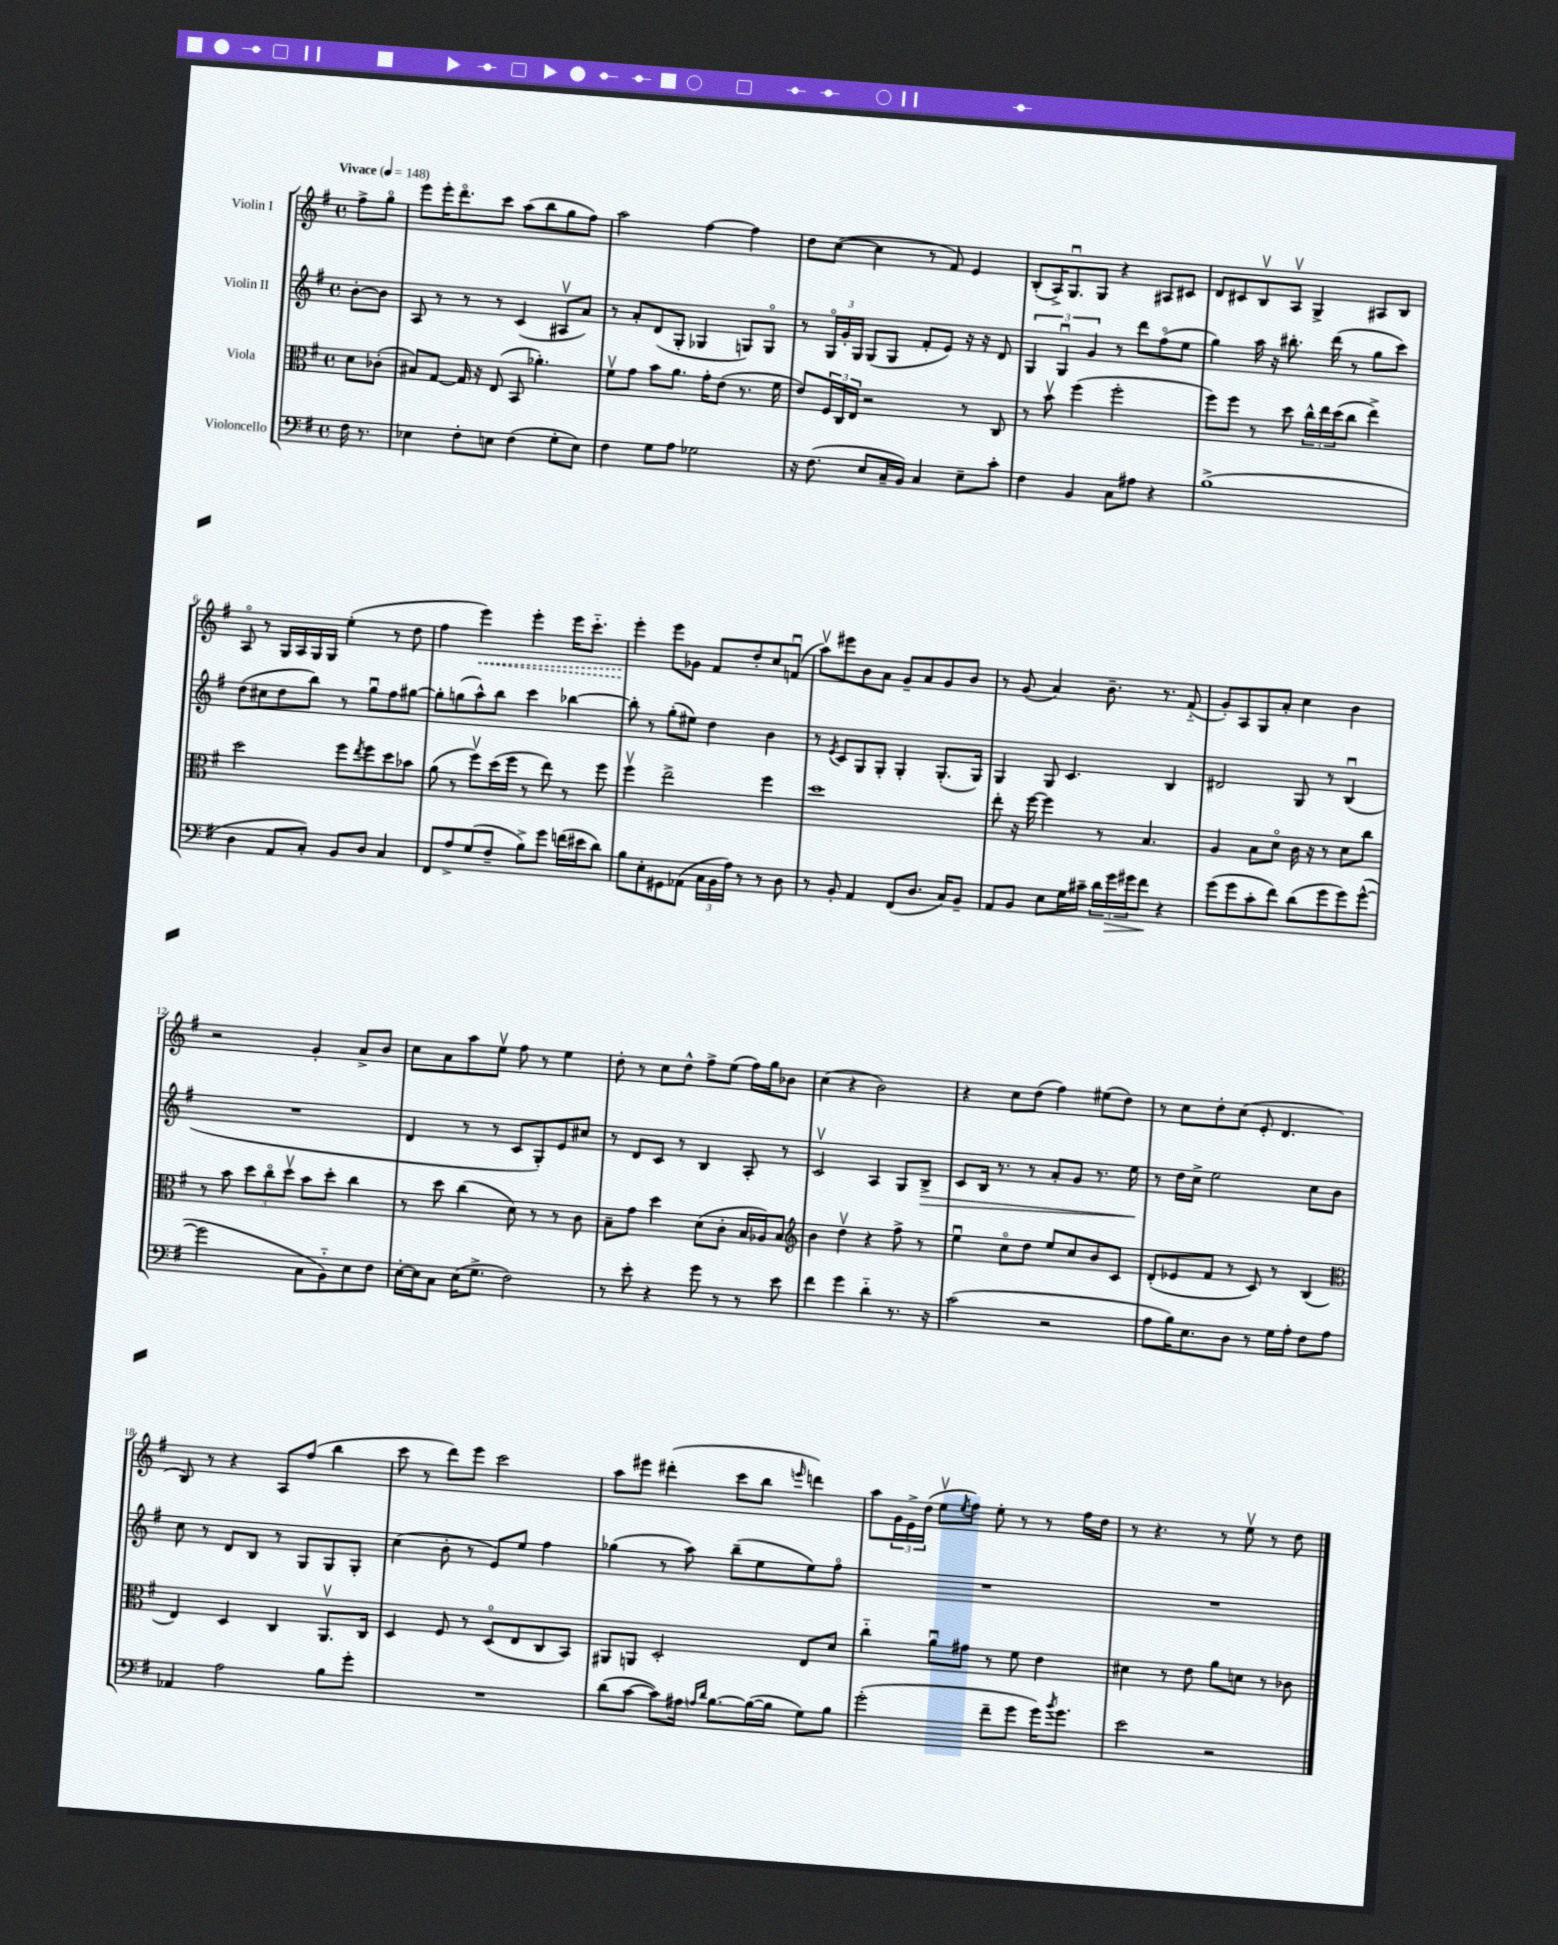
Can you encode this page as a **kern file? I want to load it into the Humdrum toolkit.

**kern	**dynam	**kern	**kern	**dynam	**kern	**dynam
*part4	*part4	*part3	*part2	*part2	*part1	*part1
*staff4	*staff4	*staff3	*staff2	*staff2	*staff1	*staff1
*I"Violoncello	*	*I"Viola	*I"Violin II	*	*I"Violin I	*
*clefF4	*	*clefC3	*clefG2	*	*clefG2	*
*k[f#]	*	*k[f#]	*k[f#]	*	*k[f#]	*
*M4/4	*	*M4/4	*M4/4	*	*M4/4	*
*met(c)	*	*met(c)	*met(c)	*	*met(c)	*
*MM148	*	*MM148	*MM148	*	*MM148	*
=	=	=	=	=	=	=
!	!	!	!	!	!LO:TX:a:B:t=Vivace	!
16F#\	.	8d\L	[8b'\L	.	8ff#^\L	.
8.r	.	.	.	.	.	.
.	.	(8c-X'\J	8b\J]	.	8gg\J	.
=1	=1	=1	=1	=1	=1	=1
4E-X\	.	8B#X/L)	8A/	.	8eee\L	.
.	.	[8G/J	8r	.	16eee'\K	.
.	.	.	.	.	8.ddd\	.
8F#'\L	.	16G/]	8r	.	.	.
.	.	16r	.	.	.	.
8En\J	.	(8E/	8r	.	8ccc\J	.
(4F#\	.	8BB/	(4c/	.	(8aa\L	.
.	.	4.a-X'\)	.	.	8bb\	.
8G'\L	.	.	8A#Xv/L	.	8gg\	.
8E\J)	.	.	8a/J)	.	8ff#\J)	.
=2	=2	=2	=2	=2	=2	=2
4F#\	.	8f#v\L	8r	.	2aa\	.
.	.	8g\J	8a'/L	.	.	.
8G\L	.	8b\L	(8d/	.	.	.
8A\J	.	8.a\J	8G'/J	.	.	.
2G-X\	.	.	4G-X/	.	[4ff#\	.
.	.	16g'\KL	.	.	.	.
.	.	(8e\J	.	.	.	.
.	.	8.r	8Gn/L)	.	4ff#\]	.
.	.	.	8G/J	.	.	.
.	.	16f#\	.	.	.	.
=3	=3	=3	=3	=3	=3	=3
16r	.	8e/L)	8r	.	8dd\L	.
(8.F#\	.	.	.	.	.	.
.	.	24F#/L	24G/LL	.	([8cc\J	.
.	.	24C/	24g'/	.	.	.
.	.	24E/JJ	24G/JJ	.	.	.
8E/L	.	2r	(8G/L	.	4cc\]	.
16C~/L	.	.	8G/J	.	.	.
16BB/JJ)	.	.	.	.	.	.
4C/	.	.	8f#'/L	.	8r	.
.	.	.	8e/J)	.	8f#/)	.
8E~\L	.	8r	16r	.	4e/	.
.	.	.	16r	.	.	.
8c'\J	.	8C/	8d/	.	.	.
=4	=4	=4	=4	=4	=4	=4
4F#\	.	8r	6G/	.	(8B'/L	.
.	.	8bv\	.	.	16A^/K)	.
.	.	.	6Gu/	.	.	.
.	.	.	.	.	8.Gu/	.
4BB/	.	(4ff#\	.	.	.	.
.	.	.	6g/	.	.	.
.	.	.	.	.	8G/J	.
8C\L	.	2ff#'\	8r	.	4r	.
8A#X\J	.	.	8ddd\L	.	.	.
4r	.	.	(8ff#\	.	8A#X/L	.
.	.	.	8ee\J	.	8c#X/J	.
=5	=5	=5	=5	=5	=5	=5
(1B^	.	8ff#\L)	4gg\)	.	8d/L	.
.	.	8ff#\J	.	.	8c#X/	.
.	.	8r	16aa\	.	8Bv/	.
.	.	.	16r	.	.	.
.	.	8dd\	8.bb#X'\	.	8Av/J	.
.	.	24cc^^\LL	.	.	4G^/	.
.	.	24ee\	.	.	.	.
.	.	.	(16ddd\	.	.	.
.	.	(24dd\J	.	.	.	.
.	.	8cc\J	8r	.	.	.
.	.	4ee^\)	8gg\L	.	8A#X/L	.
.	.	.	8ccc\J)	.	8B/J	.
!!LO:LB:g=z
=6	=6	=6	=6	=6	=6	=6
4D\	.	2dd\	(8dd\L	.	8A/	.
.	.	.	8cc#X\	.	8r	.
8AA/L	.	.	8dd\	.	16G/LL	.
.	.	.	.	.	16A/	.
8C'/J)	.	.	8bb\J)	.	16G/	.
.	.	.	.	.	16G/JJ	.
8BB/L	.	8ff#\L	8r	.	(4ee'\	.
.	.	8qee/	.	.	.	.
8D/J	.	8ff#\	8ggu\L	.	.	.
4C/	.	8dd\	8ff#\	.	8r	.
.	.	8b-X\J	[8gg#X\J	.	8dd\	.
=7	=7	=7	=7	=7	=7	=7
8FF#/L	.	(8a\	8gg#'\L]	.	4ff#\	.
8A^/	.	8r	(8ggn\	.	.	.
!	!	!	!	!	!	!LO:HP:b
(8G/	.	8ff#v\L)	8aa^^\)	.	4eee\)	<
8F#~/J	.	(16dd\L	8bb\J	.	.	.
.	.	16ff#\JJ	.	.	.	.
8B^\L)	.	8r	4ccc\	.	4eee'\	.
8g\J	.	8ee\)	.	.	.	.
(16fn\LL	.	8r	[4bb-X\	.	16eee\KL	.
16e#X\J	.	.	.	.	8.ccc\J	.
8d\J)	.	8ff#\	.	.	.	.
=8	=8	=8	=8	=8	=8	=8
8B\L	.	4ff#v\	8bb-'\]	.	4eee'\	.
8E'\	.	.	8r	.	.	.
8GG#X\	.	2ee^\	(8gg'\L	.	8eee\L	[
(8AA-X\J	.	.	8ee#X\J)	.	8g-X\J	.
24C\LL	.	.	4dd\	.	8f#/L	.
24BB\	.	.	.	.	.	.
24A\JJ)	.	.	.	.	.	.
8r	.	.	.	.	8dd'/	.
8r	.	4ff#\	4b\	.	8cc/	.
8D\	.	.	.	.	(8fnu/J	.
=9	=9	=9	=9	=9	=9	=9
8r	.	1dd	8r	.	8aav\L)	.
.	.	.	8qe/	.	.	.
8BB'/	.	.	8c/L	.	8eee#X\	.
4AA/	.	.	8G/	.	8b\	.
.	.	.	8G'/J	.	8a\J	.
(8FF#/L	.	.	4G'/	.	8g~/L	.
8.D/J	.	.	.	.	8a/	.
.	.	.	(8.G'/L	.	8g/	.
16C/KL)	.	.	.	.	.	.
8BB~/J	.	.	.	.	8b/J	.
.	.	.	16G/Jk)	.	.	.
=10	=10	=10	=10	=10	=10	=10
8AA/L	.	8ee'\	4G/	.	8r	.
8BB/J	.	16r	.	.	(8g/	.
.	.	[16ff#\	.	.	.	.
8E\L	.	4ff#\]	8G/	.	4a/)	.
16G\L	.	.	4.c/	.	.	.
16c#X~\JJ	.	.	.	.	.	.
24d\LL	.	8r	.	.	8.b~\	.
!	!LO:HP:b	!	!	!	!	!
24g\	>	.	.	.	.	.
24g#X\J	.	.	.	.	.	.
8f#\J	.	4.B/	.	.	.	.
.	.	.	.	.	8.r	.
4r	]	.	4B/	.	.	.
.	.	.	.	.	(8f#/	.
=11	=11	=11	=11	=11	=11	=11
(8g\L	.	4A/	2d#X/	.	8g'/L)	.
8g\	.	.	.	.	8A/	.
8c'\	.	8B\L	.	.	8G/	.
8f#\J)	.	8d\J	.	.	8a'/J	.
(8d\L	.	16c\	8G/	.	4cc\	.
.	.	16r	.	.	.	.
8g\	.	8r	8r	.	.	.
8g\)	.	8d\L	(4Bu/	.	4b\	.
([8g^^\J	.	8cc\J	.	.	.	.
!!LO:LB:g=z
=12	=12	=12	=12	=12	=12	=12
2g\]	.	8r	1r	.	2r	.
.	.	8b\	.	.	.	.
.	.	12dd\L	.	.	.	.
.	.	12cc\	.	.	.	.
.	.	12ddv\J	.	.	.	.
8C\L	.	8b\L	.	.	4g'/	.
8BB\)	.	8dd'\J	.	.	.	.
8E\	.	4cc\	.	.	8a^/L	.
8F#\J	.	.	.	.	8b/J	.
=13	=13	=13	=13	=13	=13	=13
[16E'\LL	.	8r	4d/	.	8cc\L	.
16E\J]	.	.	.	.	.	.
8C\J	.	8dd\	.	.	8a\	.
(16E\KL	.	(4cc\	8r	.	8aa\	.
8.G^\J	.	.	.	.	.	.
.	.	.	8r	.	8eev\J	.
2F#\)	.	8d\)	8c/L	.	8ff#\	.
.	.	8r	8G'/)	.	8r	.
.	.	8r	8e/	.	4ee\	.
.	.	8c\	8cc#X/J	.	.	.
=14	=14	=14	=14	=14	=14	=14
8r	.	8B~\L	8r	.	8dd'\	.
8e'\	.	8g\J	8d/L	.	8r	.
4r	.	4dd\	8c/J	.	8cc\L	.
.	.	.	8r	.	8dd^^\J	.
8g\	.	(8d\L	4B/	.	8ff#^\L	.
8r	.	8c'\J	.	.	(8ee\J	.
8r	.	16B/LL	8A'/	.	16ff#\LL)	.
.	.	16A-X/J)	.	.	16gg\J	.
8e\	.	8B/J	8r	.	8b-X\J	.
=15	=15	=15	=15	=15	=15	=15
*	*	*clefG2	*	*	*	*
4f#\	.	4b\	2cv/	.	(4cc\	.
4g\	.	4ddv\	.	.	4r	.
4d\	.	4r	4A/	.	2b\)	.
8.r	.	8ff#^\	8G/L	.	.	.
!	!	!	!	!LO:HP:b	!	!
.	.	8r	8B^/J	>	.	.
16r	.	.	.	.	.	.
=16	=16	=16	=16	=16	=16	=16
(2c\	.	4eeu\	8c/L	.	4r	.
.	.	.	16B/Jk	.	.	.
.	.	.	8.r	.	.	.
.	.	8cc\L	.	.	8cc\L	.
.	.	8dd\J	8r	.	(8dd\J	.
2r	.	8ee/L	8a'/L	.	4ff#\)	.
.	.	8cc/	8g/J	.	.	.
.	.	8b/	8.r	.	(8ee#X\L	.
.	.	8c/J	.	.	8dd\J)	.
.	.	.	16ee\	.	.	.
.	.	.	.	]	.	.
=17	=17	=17	=17	=17	=17	=17
8A\L	.	(8d'/L	8r	.	8r	.
16B\K)	.	8e-X/	16dd\LL	.	8cc\L	.
8.E\	.	.	16cc^\JJ	.	.	.
.	.	8f#/J	2ee\	.	8dd'\	.
8D\J	.	8r	.	.	(8cc\J	.
8r	.	8c/)	.	.	8e'/	.
16G\LL	.	8r	.	.	4.d/	.
16A'\JJ	.	.	.	.	.	.
8F#\L	.	(4B/	8cc\L	.	.	.
8A\J	.	.	8b\J	.	.	.
!!LO:LB:g=z
=18	=18	=18	=18	=18	=18	=18
*	*	*clefC3	*	*	*	*
4AA-X/	.	4E/)	8cc\	.	8B/)	.
.	.	.	8r	.	8r	.
2A\	.	4D/	8d/L	.	4r	.
.	.	.	8B/J	.	.	.
.	.	4C/	8r	.	8A/L	.
.	.	.	8G/L	.	(8ff#/J	.
8B\L	.	8.AAv/L	8G/	.	4bb\	.
8g'\J	.	.	8G'/J	.	.	.
.	.	16C/Jk	.	.	.	.
=19	=19	=19	=19	=19	=19	=19
1r	.	4D/	(4cc\	.	8ccc\	.
.	.	.	.	.	8r	.
.	.	8F#/	8b'\	.	8ddd\L)	.
.	.	8r	8r	.	8eee\J	.
.	.	(8D/L	8e/L)	.	2ccc\	.
.	.	8E/	8ee/J	.	.	.
.	.	8C/	4ff#\	.	.	.
.	.	8BB/J)	.	.	.	.
=20	=20	=20	=20	=20	=20	=20
(8d\L	.	8AA#X/L	(4gg-X\	.	8aa\L	.
[8c\J	.	8AAn/J	.	.	8eee#X\J	.
8c\L])	.	2D'/	8r	.	(4ddd#X'\	.
16A#X\Jk	.	.	8aa\)	.	.	.
16qqAn/LL	.	.	.	.	.	.
16qqd/JJ	.	.	.	.	.	.
[8.B\L	.	.	.	.	.	.
.	.	.	(8bb~\L	.	8ccc\L	.
(16B\L_	.	.	8ee\	.	8bb\J	.
16B\JJ]	.	.	.	.	.	.
.	.	.	.	.	16qqeeen/	.
8G\L)	.	8E/L	8ee\)	.	4dddn\)	.
8B\J	.	8d/J	8ff#\J	.	.	.
=21	=21	=21	=21	=21	=21	=21
(2g'\	.	4cc\	1r	.	8aa\L	.
.	.	.	.	.	24g\L	.
.	.	.	.	.	24e^\	.
.	.	.	.	.	(24dd\JJ	.
.	.	8au\L	.	.	8eev\L	.
.	.	.	.	.	8qee/	.
.	.	8g#X\J	.	.	8ff#\J)	.
8f#~\L	.	8r	.	.	8ee'\	.
8g\J	.	8f#\	.	.	8r	.
16g\KL)	.	4e\	.	.	8r	.
8qb/	.	.	.	.	.	.
8.g\J	.	.	.	.	.	.
.	.	.	.	.	16ff#\LL	.
.	.	.	.	.	16dd\JJ	.
=22	=22	=22	=22	=22	=22	=22
2e\	.	4d#X\	1r	.	8r	.
.	.	.	.	.	4.r	.
.	.	8r	.	.	.	.
.	.	8e\	.	.	.	.
2r	.	8a\L	.	.	8r	.
.	.	8dn\J	.	.	8eev\	.
.	.	8r	.	.	8r	.
.	.	8c-X\	.	.	8dd\	.
==	==	==	==	==	==	==
*-	*-	*-	*-	*-	*-	*-
